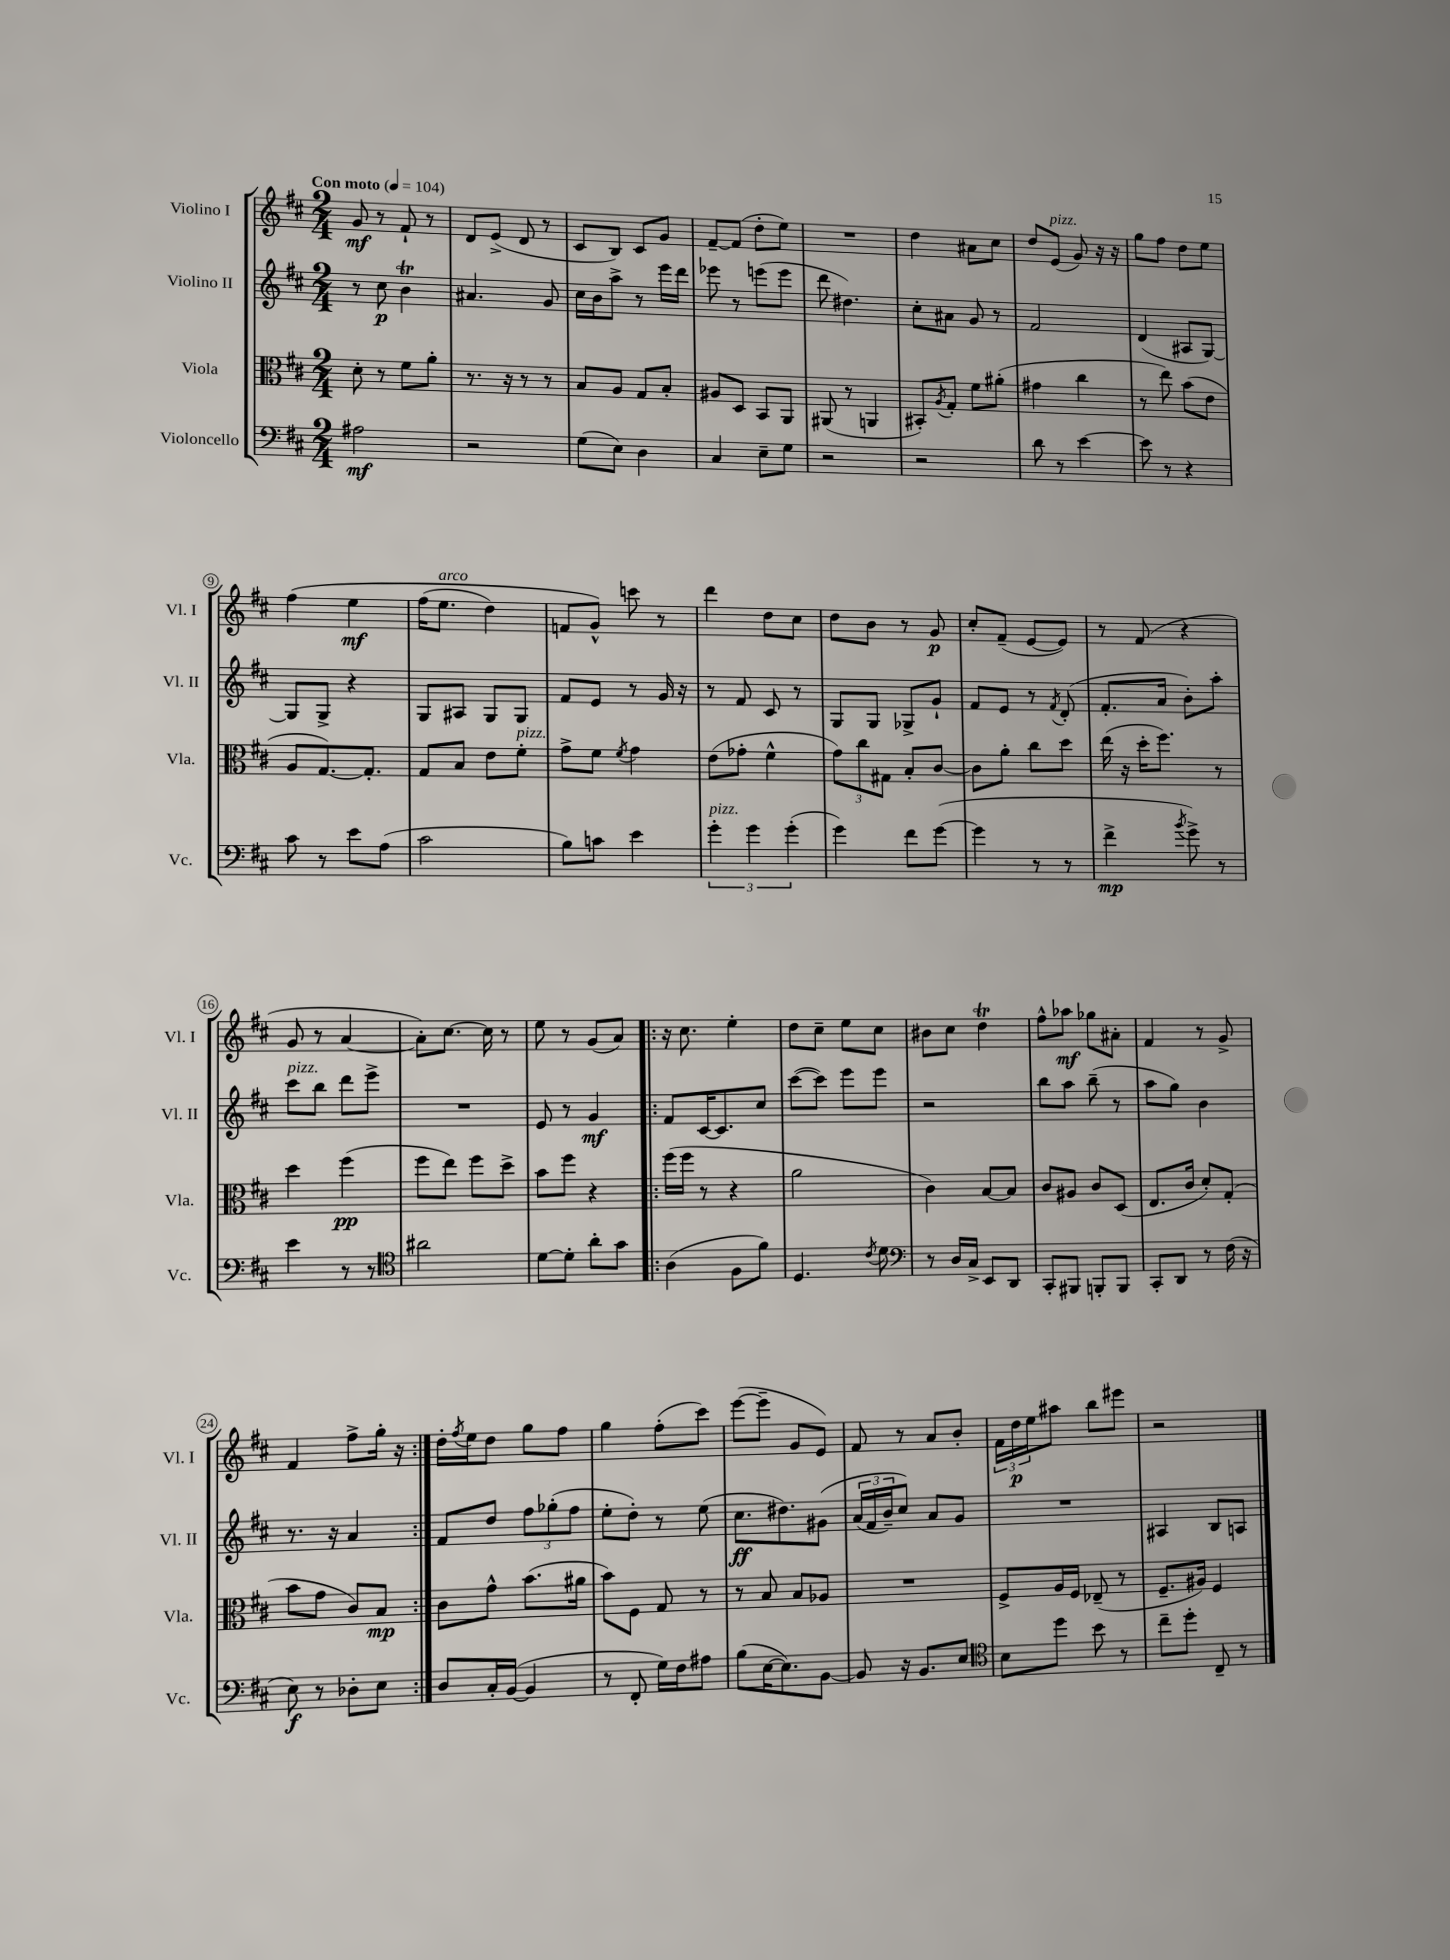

**kern	**dynam	**kern	**dynam	**kern	**dynam	**kern	**dynam
*part4	*part4	*part3	*part3	*part2	*part2	*part1	*part1
*staff4	*staff4	*staff3	*staff3	*staff2	*staff2	*staff1	*staff1
*I"Violoncello	*	*I"Viola	*	*I"Violino II	*	*I"Violino I	*
*I'Vc.	*	*I'Vla.	*	*I'Vl. II	*	*I'Vl. I	*
*clefF4	*	*clefC3	*	*clefG2	*	*clefG2	*
*k[f#c#]	*	*k[f#c#]	*	*k[f#c#]	*	*k[f#c#]	*
*M2/4	*	*M2/4	*	*M2/4	*	*M2/4	*
*MM104	*	*MM104	*	*MM104	*	*MM104	*
=1	=1	=1	=1	=1	=1	=1	=1
!	!	!	!	!	!	!LO:TX:a:B:t=Con moto	!
2A#X\	mf	8d'\	.	8r	.	8g/	mf
.	.	8r	.	8cc#\	p	8r	.
.	.	8f#\L	.	4bT\	.	8f#`/	.
.	.	8a'\J	.	.	.	8r	.
=2	=2	=2	=2	=2	=2	=2	=2
2r	.	8.r	.	4.a#X/	.	8d/L	.
.	.	.	.	.	.	(8e^/J	.
.	.	16r	.	.	.	.	.
.	.	8r	.	.	.	8d/	.
.	.	8r	.	8g/	.	8r	.
=3	=3	=3	=3	=3	=3	=3	=3
(8G\L	.	8B/L	.	16cc#\LL	.	8c#/L	.
.	.	.	.	16b\J	.	.	.
8E\J)	.	8A/J	.	8aa^\J	.	8B/J)	.
4D\	.	8G/L	.	8r	.	8c#/L	.
.	.	8B'/J	.	16eee\LL	.	8g/J	.
.	.	.	.	16ddd\JJ	.	.	.
=4	=4	=4	=4	=4	=4	=4	=4
4C#/	.	8A#X/L	.	8eee-X\	.	[8f#~/L	.
.	.	8D/J	.	8r	.	(8f#/J]	.
8E~\L	.	8BB/L	.	(8eeen\L	.	8dd'\L	.
8G\J	.	8AA/J	.	8eee\J	.	8ee\J)	.
=5	=5	=5	=5	=5	=5	=5	=5
2r	.	(8AA#X/	.	8ddd\	.	2r	.
.	.	8r	.	4.dd#X\)	.	.	.
.	.	4AAn/	.	.	.	.	.
=6	=6	=6	=6	=6	=6	=6	=6
2r	.	8BB#X'/L)	.	8cc#'\L	.	4dd\	.
.	.	8qA/	.	.	.	.	.
.	.	8G'/J	.	8a#X\J	.	.	.
.	.	8f#\L	.	8g/	.	8a#X\L	.
.	.	(8a#X'\J	.	8r	.	8cc#\J	.
=7	=7	=7	=7	=7	=7	=7	=7
8d\	.	4g#X\	.	2f#/	.	8dd/L	.
!	!	!	!	!	!	!LO:TX:a:i:t=pizz.	!
8r	.	.	.	.	.	(8e/J	.
[4e\	.	4cc#\	.	.	.	8g/)	.
.	.	.	.	.	.	16r	.
.	.	.	.	.	.	16r	.
=8	=8	=8	=8	=8	=8	=8	=8
8e\]	.	8r	.	(4d/	.	8gg\L	.
8r	.	8ee\)	.	.	.	8ff#\J	.
4r	.	(8b\L	.	8A#X/L	.	8dd\L	.
.	.	8e\J	.	[8G/J)	.	8ee\J	.
!!LO:LB:g=z
=9	=9	=9	=9	=9	=9	=9	=9
8c#\	.	8A/L	.	8G/L]	.	(4ff#\	.
8r	.	[8.G/)	.	8G^/J	.	.	.
8e\L	.	.	.	4r	.	4ee\	mf
.	.	8.G'/J]	.	.	.	.	.
(8A\J	.	.	.	.	.	.	.
=10	=10	=10	=10	=10	=10	=10	=10
2c#\	.	8G/L	.	8G/L	.	(16ff#\KL	.
!	!	!	!	!	!	!LO:TX:a:i:t=arco	!
.	.	.	.	.	.	8.ee\J	.
.	.	8B/J	.	8A#X/J	.	.	.
.	.	8e\L	.	8G/L	.	4dd\)	.
!	!	!LO:TX:a:i:t=pizz.	!	!	!	!	!
.	.	8f#'\J	.	8G/J	.	.	.
=11	=11	=11	=11	=11	=11	=11	=11
8B\L)	.	8g^\L	.	8f#/L	.	8fn/L	.
8cn\J	.	8f#\J	.	8e/J	.	8g^^/J)	.
.	.	8qf#/	.	.	.	.	.
4e\	.	4g\	.	8r	.	8cccn\	.
.	.	.	.	16g/	.	8r	.
.	.	.	.	16r	.	.	.
=12	=12	=12	=12	=12	=12	=12	=12
!LO:TX:a:i:t=pizz.	!	!	!	!	!	!	!
6g'\	.	(8e\L	.	8r	.	4ddd\	.
.	.	8g-X'\J	.	8f#/	.	.	.
6g\	.	.	.	.	.	.	.
.	.	4f#^^\	.	8c#/	.	8dd\L	.
(6g'\	.	.	.	.	.	.	.
.	.	.	.	8r	.	8cc#\J	.
=13	=13	=13	=13	=13	=13	=13	=13
4g\)	.	12g\L)	.	8G/L	.	8dd\L	.
.	.	12cc#\	.	.	.	.	.
.	.	.	.	8G/J	.	8b\J	.
.	.	12G#X\J	.	.	.	.	.
8f#\L	.	8B'/L	.	8G-X^/L	.	8r	.
([8g\J	.	[8c#/J	.	8g`/J	.	8g/	p
=14	=14	=14	=14	=14	=14	=14	=14
4g\]	.	8c#\L]	.	8f#/L	.	8cc#'/L	.
.	.	8a'\J	.	8e/J	.	(8f#~/J	.
8r	.	8cc#\L	.	8r	.	[8e/L	.
.	.	.	.	8qf#/	.	.	.
8r	.	8dd\J	.	(8d'/	.	8e/J])	.
=15	=15	=15	=15	=15	=15	=15	=15
4f#^\	mp	(16ee\	.	8.f#'/L	.	8r	.
.	.	16r	.	.	.	.	.
.	.	16dd'\KL	.	.	.	(8f#/	.
.	.	8.ff#\J)	.	16a/Jk	.	.	.
8qb/	.	.	.	.	.	.	.
8g^\)	.	.	.	8b'\L)	.	4r	.
8r	.	8r	.	8aa'\J	.	.	.
!!LO:LB:g=z
=16	=16	=16	=16	=16	=16	=16	=16
!	!	!	!	!LO:TX:a:i:t=pizz.	!	!	!
4e\	.	4dd\	.	8ccc#\L	.	8g/	.
.	.	.	.	8bb\J	.	8r	.
8r	.	(4ff#\	pp	8ddd\L	.	[4a/	.
8r	.	.	.	8eee^\J	.	.	.
=17	=17	=17	=17	=17	=17	=17	=17
*clefC4	*	*	*	*	*	*	*
2a#X\	.	8ff#\L	.	2r	.	8a'\L])	.
.	.	8ee\J)	.	.	.	[8.cc#\J	.
.	.	8ff#\L	.	.	.	.	.
.	.	.	.	.	.	16cc#\]	.
.	.	8dd^\J	.	.	.	8r	.
=18	=18	=18	=18	=18	=18	=18	=18
[8d\L	.	8b\L	.	8e/	.	8ee\	.
8d'\J]	.	8ff#\J	.	8r	.	8r	.
8a'\L	.	4r	.	4g/	mf	(8g/L	.
8g\J	.	.	.	.	.	8a/J)	.
=19!|:	=19!|:	=19!|:	=19!|:	=19!|:	=19!|:	=19!|:	=19!|:
(4A\	.	(16ff#\LL	.	8f#/L	.	16r	.
.	.	16ff#\JJ	.	.	.	8.cc#\	.
.	.	8r	.	[16c#/K	.	.	.
.	.	.	.	8.c#/]	.	.	.
8F#\L	.	4r	.	.	.	4ee'\	.
8f#\J)	.	.	.	8cc#/J	.	.	.
=20	=20	=20	=20	=20	=20	=20	=20
4.D/	.	2a\	.	([8ccc#\L	.	8dd\L	.
.	.	.	.	8ccc#\J])	.	8cc#~\J	.
.	.	.	.	8eee\L	.	8ee\L	.
8qc#/	.	.	.	.	.	.	.
8d\	.	.	.	8eee\J	.	8cc#\J	.
=21	=21	=21	=21	=21	=21	=21	=21
*clefF4	*	*	*	*	*	*	*
8r	.	4c#\)	.	2r	.	8b#X\L	.
16D/LL	.	.	.	.	.	8cc#\J	.
16C#^/JJ	.	.	.	.	.	.	.
8EE/L	.	[8B/L	.	.	.	4ddT\	.
8DD/J	.	8B/J]	.	.	.	.	.
=22	=22	=22	=22	=22	=22	=22	=22
8CC#'/L	.	8c#/L	.	8bb\L	.	8ff#^^\L	.
8BBB#X/J	.	8A#X/J	.	8aa\J	.	8aa-X\J	mf
8BBBn'/L	.	8c#/L	.	(8bb~\	.	8gg-X\L	.
8BBB/J	.	(8D/J	.	8r	.	8a#X'\J	.
=23	=23	=23	=23	=23	=23	=23	=23
8CC#'/L	.	8.E/L	.	8aa\L	.	4f#/	.
8DD/J	.	.	.	8gg\J)	.	.	.
.	.	16c#/Jk	.	.	.	.	.
8r	.	8d'/L)	.	4b\	.	8r	.
(16F#\	.	(8G'/J	.	.	.	8g^/	.
16r	.	.	.	.	.	.	.
!!LO:LB:g=z
=24	=24	=24	=24	=24	=24	=24	=24
8E\)	f	8b\L	.	8.r	.	4f#/	.
8r	.	8g\J	.	.	.	.	.
.	.	.	.	16r	.	.	.
8D-X'\L	.	8c#/L)	.	4a/	.	8ff#^\L	.
8E\J	.	8B/J	mp	.	.	16gg'\Jk	.
.	.	.	.	.	.	16r	.
=25:|!	=25:|!	=25:|!	=25:|!	=25:|!	=25:|!	=25:|!	=25:|!
8D/L	.	8c#\L	.	8f#/L	.	16dd'\LL	.
.	.	.	.	.	.	8qff#/	.
.	.	.	.	.	.	16ee\J	.
16C#'/L	.	8g^^\J	.	8dd/J	.	8dd\J	.
([16BB/JJ	.	.	.	.	.	.	.
4BB/]	.	(8.b\L	.	12ff#\L	.	8gg\L	.
.	.	.	.	(12gg-X'\	.	.	.
.	.	.	.	.	.	8ff#\J	.
.	.	.	.	12ff#\J	.	.	.
.	.	16a#X\Jk	.	.	.	.	.
=26	=26	=26	=26	=26	=26	=26	=26
8r	.	8b\L)	.	8ee'\L	.	4gg\	.
8FF#'/	.	8F#\J	.	8dd'\J)	.	.	.
16G\LL)	.	8G/	.	8r	.	(8ff#'\L	.
16F#\J	.	.	.	.	.	.	.
8A#X\J	.	8r	.	(8ee\	.	8ccc#\J)	.
=27	=27	=27	=27	=27	=27	=27	=27
(8B\L	.	8r	.	8.cc#\L	ff	([8eee\L	.
[16E\K	.	8B/	.	.	.	8eee~\J]	.
8.E\])	.	.	.	8.dd#X\)	.	.	.
.	.	8B/L	.	.	.	8g/L	.
[8BB\J	.	8A-X/J	.	(8g#X\J	.	8e/J)	.
=28	=28	=28	=28	=28	=28	=28	=28
8BB/]	.	2r	.	(24a/LL	.	8f#/	.
.	.	.	.	24f#/	.	.	.
.	.	.	.	24b~/J)	.	.	.
16r	.	.	.	8cc#/J)	.	8r	.
8.BB/L	.	.	.	.	.	.	.
.	.	.	.	8a/L	.	8a/L	.
8E/J	.	.	.	8g/J	.	8b'/J	.
=29	=29	=29	=29	=29	=29	=29	=29
*clefC4	*	*	*	*	*	*	*
8B\L	.	8F#^/L	.	2r	.	24f#\LL	.
.	.	.	.	.	.	24dd\	p
.	.	.	.	.	.	24ee\J	.
8dd\J	.	16A/L	.	.	.	8aa#X\J	.
.	.	16F#/JJ	.	.	.	.	.
8b\	.	(8E-X~/	.	.	.	8bb\L	.
8r	.	8r	.	.	.	8eee#X\J	.
=30	=30	=30	=30	=30	=30	=30	=30
8cc#~\L	.	8.F#~/L	.	4A#X/	.	2r	.
8dd'\J	.	.	.	.	.	.	.
.	.	16A#X/Jk)	.	.	.	.	.
8C#~/	.	4F#/	.	8B/L	.	.	.
8r	.	.	.	8An/J	.	.	.
==	==	==	==	==	==	==	==
*-	*-	*-	*-	*-	*-	*-	*-
